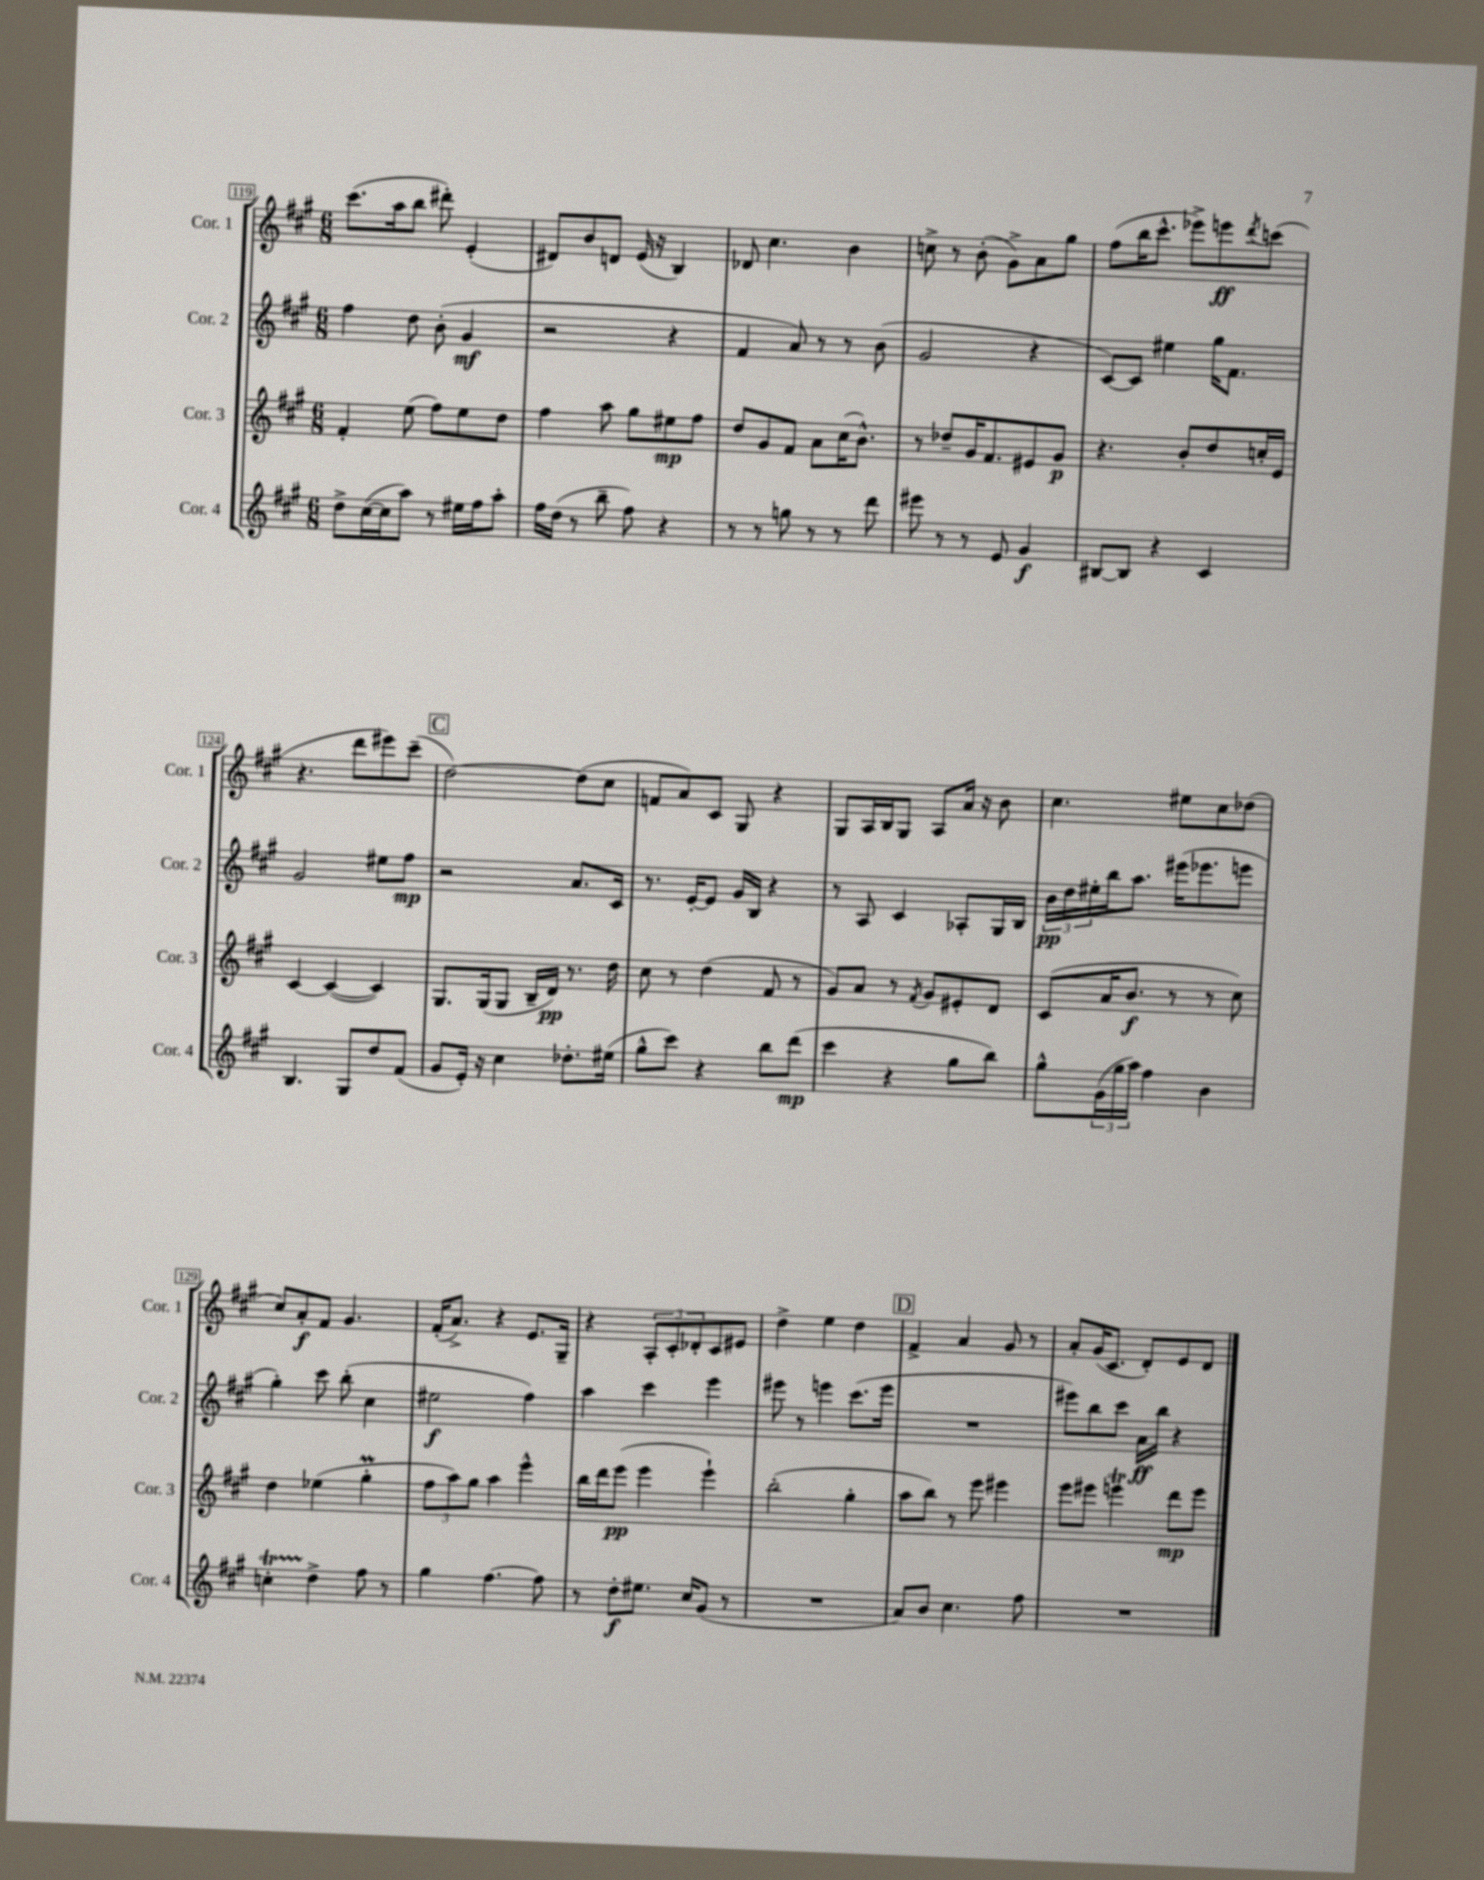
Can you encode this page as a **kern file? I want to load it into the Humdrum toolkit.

**kern	**dynam	**kern	**dynam	**kern	**dynam	**kern	**dynam
*part4	*part4	*part3	*part3	*part2	*part2	*part1	*part1
*staff4	*staff4	*staff3	*staff3	*staff2	*staff2	*staff1	*staff1
*I"Cor. 4	*	*I"Cor. 3	*	*I"Cor. 2	*	*I"Cor. 1	*
*I'Cor. 4	*	*I'Cor. 3	*	*I'Cor. 2	*	*I'Cor. 1	*
*clefG2	*	*clefG2	*	*clefG2	*	*clefG2	*
*k[f#c#g#]	*	*k[f#c#g#]	*	*k[f#c#g#]	*	*k[f#c#g#]	*
*M6/8	*	*M6/8	*	*M6/8	*	*M6/8	*
=119	=119	=119	=119	=119	=119	=119	=119
8dd^\L	.	4f#'/	.	4ff#\	.	(8.ccc#\L	.
([16cc#\L	.	.	.	.	.	.	.
16cc#\J]	.	.	.	.	.	16aa\k	.
8aa\J)	.	(8ee\	.	8dd\	.	8bb\J	.
8r	.	8ff#\L)	.	(8b'\	.	8ddd#X'\)	.
16ee#X\LL	.	8ee\	.	4g#/	mf	(4e'/	.
16ff#\J	.	.	.	.	.	.	.
8aa'\J	.	8dd\J	.	.	.	.	.
=120	=120	=120	=120	=120	=120	=120	=120
16ff#\LL	.	4ff#\	.	2r	.	8d#X/L)	.
(16dd\JJ	.	.	.	.	.	.	.
8r	.	.	.	.	.	8b/	.
8bb~\	.	8aa\	.	.	.	8dn/J	.
8ff#\)	.	8gg#\L	.	.	.	(16e/	.
.	.	.	.	.	.	16r	.
4r	.	8ee#X\	mp	4r	.	4B/)	.
.	.	8ff#\J	.	.	.	.	.
=121	=121	=121	=121	=121	=121	=121	=121
8r	.	8dd/L	.	4f#/	.	8d-X/	.
8r	.	8g#/	.	.	.	4.cc#\	.
8ggn\	.	8f#/J	.	8a/)	.	.	.
8r	.	8a\L	.	8r	.	.	.
8r	.	(16cc#\K	.	8r	.	4b\	.
.	.	8.b^^\J)	.	.	.	.	.
8ddd\	.	.	.	(8b\	.	.	.
=122	=122	=122	=122	=122	=122	=122	=122
8eee#X\	.	8r	.	2g#/	.	8ccn^\	.
8r	.	8dd-X~/L	.	.	.	8r	.
8r	.	16g#/K	.	.	.	(8b'\	.
.	.	8.f#/	.	.	.	.	.
8e/	.	.	.	.	.	8g#^\L)	.
4g#/	f	8e#X/	.	4r	.	8a\	.
.	.	8g#/J	p	.	.	8gg#\J	.
=123	=123	=123	=123	=123	=123	=123	=123
[8B#X/L	.	4.r	.	[8c#/L)	.	(8ff#\L	.
8B#/J]	.	.	.	8c#/J]	.	16bb\K	.
.	.	.	.	.	.	8.ccc#^^\J	.
4r	.	.	.	4ee#X\	.	.	.
.	.	8b'/L	.	.	.	8eee-X^\L)	.
4c#/	.	8dd/	.	16gg#\KL	.	8eeen\	ff
.	.	.	.	8.f#\J	.	.	.
.	.	.	.	.	.	8qddd/	.
.	.	16ccn'/L	.	.	.	(8cccn\J	.
.	.	16e/JJ	.	.	.	.	.
!!LO:LB:g=z
=124	=124	=124	=124	=124	=124	=124	=124
4.B/	.	[4c#/	.	2g#/	.	4.r	.
.	.	(4c#/_	.	.	.	.	.
8G#/L	.	.	.	.	.	8ddd\L	.
8dd/	.	4c#/])	.	8ee#X\L	.	8eee#X\)	.
(8f#/J	.	.	.	8ff#\J	mp	(8ccc#~\J	.
!!LO:REH:place=s1:t=C
=125	=125	=125	=125	=125	=125	=125	=125
8g#/L	.	8.G#/L	.	2r	.	[2dd\)	.
16e'/Jk)	.	.	.	.	.	.	.
16r	.	(16G#/k	.	.	.	.	.
4cc#\	.	8G#/J	.	.	.	.	.
.	.	16B~/LL	.	.	.	.	.
.	.	16d/JJ)	pp	.	.	.	.
8.dd-X'\L	.	8.r	.	8.a/L	.	(8dd\L]	.
.	.	.	.	.	.	8cc#\J	.
(16ee#X\Jk	.	16dd\	.	16c#/Jk	.	.	.
=126	=126	=126	=126	=126	=126	=126	=126
8gg#^^\L	.	8cc#\	.	8.r	.	8fn/L	.
8ccc#\J)	.	8r	.	.	.	8a/)	.
.	.	.	.	[16e'/KL	.	.	.
4r	.	(4dd\	.	8e/J]	.	8c#/J	.
.	.	.	.	16g#/LL	.	8G#/	.
.	.	.	.	16B/JJ	.	.	.
8bb\L	.	8f#/	.	4r	.	4r	.
(8ddd\J	mp	8r	.	.	.	.	.
=127	=127	=127	=127	=127	=127	=127	=127
4ccc#\	.	8g#/L)	.	8r	.	8G#/L	.
.	.	8a/J	.	8A/	.	16A/L	.
.	.	.	.	.	.	16B/J	.
4r	.	8r	.	4c#/	.	8G#/J	.
.	.	8qf#/	.	.	.	.	.
.	.	8g#/L	.	.	.	8A/L	.
8gg#\L	.	8e#X'/	.	8A-X'/L	.	16a/Jk	.
.	.	.	.	.	.	16r	.
8bb\J)	.	8d/J	.	16G#/L	.	8b\	.
.	.	.	.	16B/JJ	.	.	.
=128	=128	=128	=128	=128	=128	=128	=128
8gg#^^\L	.	(8c#/L	.	24b\LL	pp	4.cc#\	.
.	.	.	.	24dd\	.	.	.
.	.	.	.	24ee#X'\	.	.	.
(24g#\L	.	16a/K	.	16bb\J	.	.	.
24gg#\	.	.	.	.	.	.	.
.	.	8.b/J	f	8.aa\J	.	.	.
24aa\JJ)	.	.	.	.	.	.	.
4ff#\	.	.	.	.	.	.	.
.	.	8r	.	(16eee#X\KL	.	8ee#X\L	.
.	.	.	.	8.eee-X\	.	.	.
4b\	.	8r	.	.	.	8cc#\	.
.	.	8cc#\)	.	8eeen\J	.	(8dd-X\J	.
!!LO:LB:g=z
=129	=129	=129	=129	=129	=129	=129	=129
4ccnT'\	.	4dd\	.	4gg#'\)	.	8cc#/L)	.
.	.	.	.	.	.	8a'/	f
4dd^\	.	(4ee-X\	.	8ccc#\	.	8f#/J	.
.	.	.	.	(8bb'\	.	4.g#/	.
8ff#\	.	4gg#m'\	.	4cc#\	.	.	.
8r	.	.	.	.	.	.	.
=130	=130	=130	=130	=130	=130	=130	=130
4gg#\	.	12ff#\L	.	2ee#X\	f	(16f#'/KL	.
.	.	.	.	.	.	8.a^/J)	.
.	.	12aa\)	.	.	.	.	.
.	.	12gg#\J	.	.	.	.	.
[4.ff#\	.	4aa\	.	.	.	4r	.
.	.	4eee^^\	.	4ff#\)	.	8.e/L	.
8ff#\]	.	.	.	.	.	.	.
.	.	.	.	.	.	16G#~/Jk	.
=131	=131	=131	=131	=131	=131	=131	=131
8r	.	16bb\LL	.	4aa\	.	4r	.
.	.	16ddd\J	.	.	.	.	.
8dd'\L	f	(8eee\J	pp	.	.	.	.
8.ee#X\J	.	4eee\	.	4ccc#\	.	12A'/L	.
.	.	.	.	.	.	12c#'/	.
.	.	.	.	.	.	12d-X'/	.
16cc#/KL	.	.	.	.	.	.	.
(8g#/J	.	4eee`\)	.	4eee\	.	8c#/	.
8r	.	.	.	.	.	8e#X/J	.
=132	=132	=132	=132	=132	=132	=132	=132
2.r	.	(2bb'\	.	8eee#X\	.	4dd^\	.
.	.	.	.	8r	.	.	.
.	.	.	.	4eeen\	.	4ee\	.
.	.	4gg#'\	.	(8.ccc#\L	.	4dd\	.
.	.	.	.	16eee\Jk	.	.	.
!!LO:REH:place=s1:t=D
=133	=133	=133	=133	=133	=133	=133	=133
8a/L)	.	8aa\L	.	2.r	.	4f#^/	.
8b/J	.	8bb\J)	.	.	.	.	.
4.cc#\	.	8r	.	.	.	4a/	.
.	.	8eee\	.	.	.	.	.
.	.	4eee#X\	.	.	.	8g#/	.
8ff#\	.	.	.	.	.	8r	.
=134	=134	=134	=134	=134	=134	=134	=134
2.r	.	8eee\L	.	8eee#X\L)	.	8a'/L	.
.	.	8eee#X\J	.	8bb\	.	(16g#/K	.
.	.	.	.	.	.	8.c#/J	.
.	.	4eeenT\	.	8ccc#\J	.	.	.
.	.	.	.	16a\LL	ff	8d'/L)	.
.	.	.	.	16bb\JJ	.	.	.
.	.	8ddd\L	mp	4r	.	8e/	.
.	.	8eee\J	.	.	.	8d/J	.
==	==	==	==	==	==	==	==
*-	*-	*-	*-	*-	*-	*-	*-
